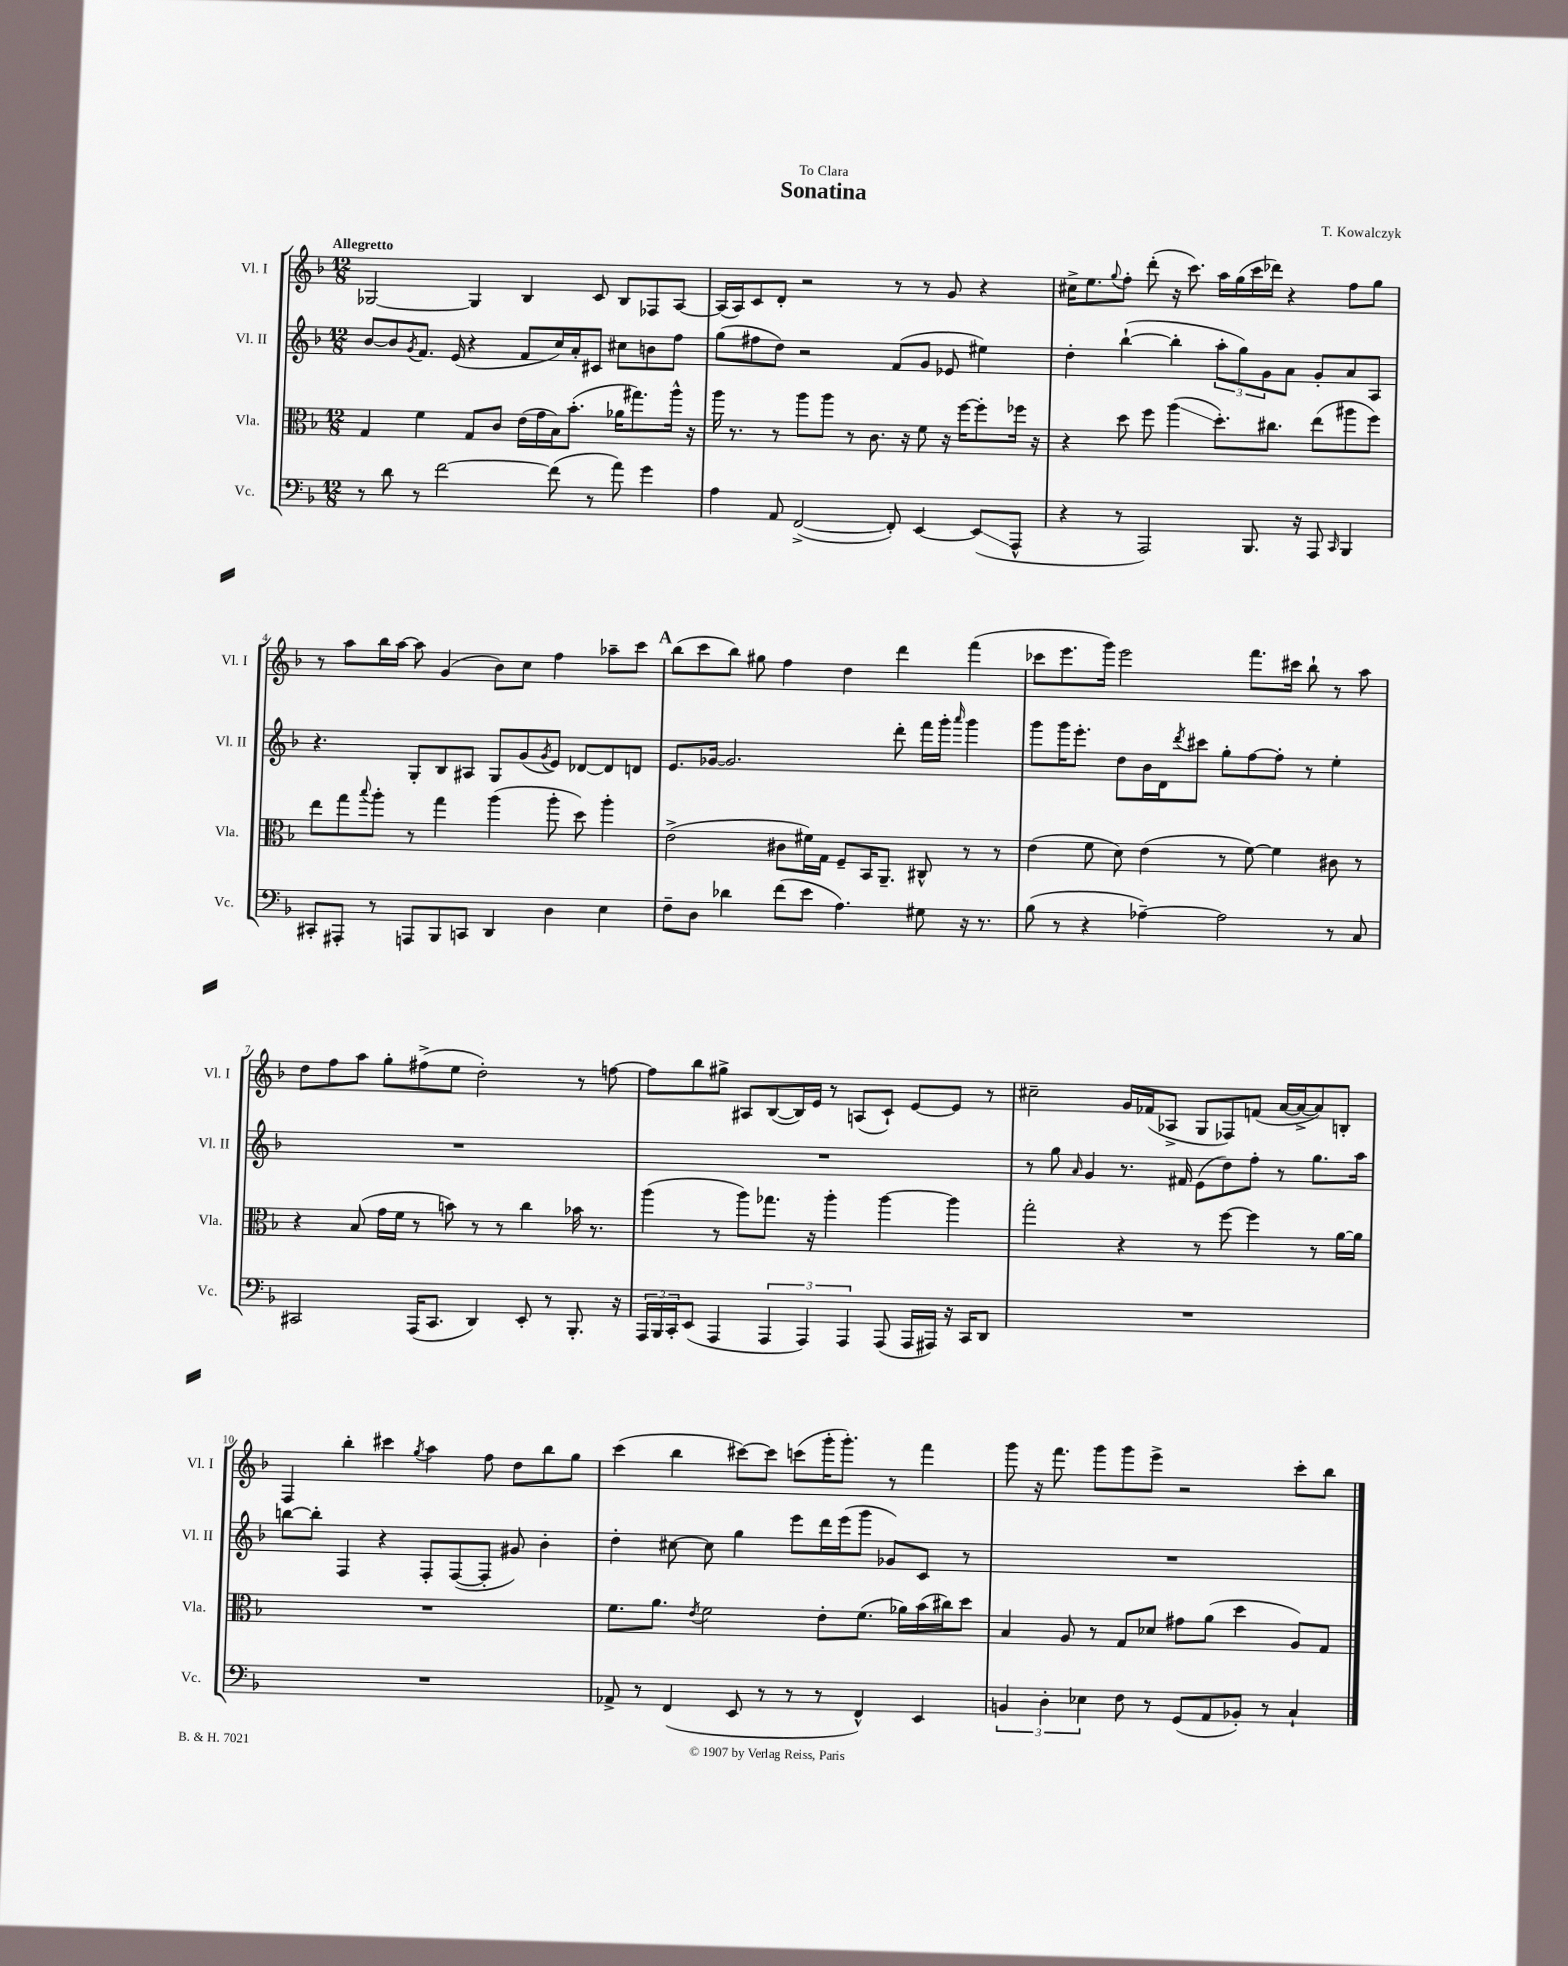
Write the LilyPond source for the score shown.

\header { title = "Sonatina" composer = "T. Kowalczyk" dedication = "To Clara" }
<<
\new StaffGroup <<
\new Staff = "s0" \with { instrumentName = "Vl. I" shortInstrumentName = "Vl. I" } {
    \clef treble \key f \major \numericTimeSignature \time 12/8 \tempo "Allegretto"
    ges2~ ges4 bes4 c'8 bes8 fes8 a8~ |
    a16( a16) c'8 d'8-. r2 r8 r8 g'8 r4 |
    cis''16-> e''8. \appoggiatura { g''8 } f''8-. d'''8-.( r16 c'''8.) a''16 g''16( c'''16 des'''16) r4 f''8 g''8 |
    r8 a''8 bes''16 a''16~ a''8 g'4( bes'8) c''8 f''4 aes''8-- c'''8 |
    \mark \markup { \bold "A" } bes''8( c'''8 bes''8) gis''8 f''4 d''4 d'''4 f'''4( |
    ces'''8 e'''8. g'''16) e'''2 f'''8. cis'''16 bes''8-! r8 a''8 |
    d''8 f''8 a''8 g''8-. fis''8->( e''8 d''2-.) r8 f''8~ |
    f''8 bes''8 gis''8-> ais8 bes8~( bes16) e'16 r8 a8( c'8-!) e'8~ e'8 r8 |
    cis''2-- g'16 fes'16( aes8-> g8 fes8) f'8( a'16~ a'16~-> a'8) b8-. |
    f4 bes''4-. cis'''4 \acciaccatura { g''8 } a''4 f''8 d''8 bes''8 g''8 |
    c'''4( bes''4 cis'''8~) cis'''8 c'''8( g'''16-. g'''8.-.) r8 f'''4 |
    g'''8 r16 f'''8. g'''8 g'''8 e'''8-> r2 c'''8-. bes''8 \bar "|." |
}
\new Staff = "s1" \with { instrumentName = "Vl. II" shortInstrumentName = "Vl. II" } {
    \clef treble \key f \major \numericTimeSignature \time 12/8
    bes'8~ bes'8 \acciaccatura { g'8 } f'8. e'16( r4 f'8 c''16) a'16-. cis'8 cis''8 b'8 f''8 |
    g''8( fis''8 d''8) r2 f'8( g'8 ees'8 eis''4) |
    d''4-. bes''4~-!( bes''4-. \tuplet 3/2 { a''8-. g''8) g'8 } a'8 g'8-. a'8 a8 |
    r4. g8-. bes8 ais8 g8 g'8( \acciaccatura { g'8 } e'8) des'8~ des'8 d'8 |
    \mark \markup { \bold "A" } e'8. ges'16~ ges'2. d'''8-. f'''16 g'''16-. \grace { a'''16 } g'''4 |
    g'''8 g'''16 e'''8.-. d''8 bes'16 d'16 \acciaccatura { d'''8 } cis'''8 g''8-. f''8~ f''8-. r8 e''4-. |
    R1. |
    R1. |
    r8 g''8 \grace { a'16 } g'4 r8. fis'16 e'8( d''8) f''8-. r8 g''8. a''16 |
    b''8~ b''8-. f4 r4 f8-. f8~( f8-. gis'8) bes'4-. |
    d''4-. cis''8~ cis''8 g''4 e'''8 d'''16 e'''16( g'''8 ges'8) c'8 r8 |
    R1. \bar "|." |
}
\new Staff = "s2" \with { instrumentName = "Vla." shortInstrumentName = "Vla." } {
    \clef alto \key f \major \numericTimeSignature \time 12/8
    g4 f'4 g8 c'8 e'16( g'16 bes16) bes'8.-.( aes'16 gis''8.) a''16-^ r16 |
    a''16 r8. r8 a''8 a''8 r8 c'8. r16 f'8 r16 f''16~ f''8-. fes''16 r16 |
    r4 d''8 f''8 a''4\glissando( d''8.-.) cis''8. e''8( ais''8 f''8) |
    e''8 g''8 \appoggiatura { bes''8 } a''8-. r8 g''4 a''4( a''8-. d''8) a''4-. |
    \mark \markup { \bold "A" } e'2->( cis'8 fis'16) g16 f8-- bes,16 a,8.-- cis8-^ r8 r8 |
    e'4( f'8 d'8) e'4( r8 f'8~) f'4 cis'8 r8 |
    r4 bes8( g'16 f'16 r8 b'8) r8 r8 c''4 bes'16 r8. |
    a''4( r8 a''8) ges''8. r16 a''4-. a''4~ a''4 |
    g''2-. r4 r8 f''8~ f''4 r8 a'16~ a'16 |
    R1. |
    f'8. a'8. \acciaccatura { e'8 } f'2 e'8-. f'8.( aes'16) bes'16( cis''16) d''8 |
    bes4 a8 r8 g8 des'8 gis'8 a'8( d''4 a8) g8 \bar "|." |
}
\new Staff = "s3" \with { instrumentName = "Vc." shortInstrumentName = "Vc." } {
    \clef bass \key f \major \numericTimeSignature \time 12/8
    r8 d'8 r8 f'2~ f'8( r8 a'8) g'4 |
    a4 a,8 f,2~->( f,8-.) e,4~ e,8\glissando( a,,8-^ |
    r4 r8 a,,2) bes,,8. r16 a,,8 \grace { c,16 } bes,,4 |
    cis,8-. ais,,8-. r8 a,,8 bes,,8 c,8 d,4 d4 e4 |
    \mark \markup { \bold "A" } f8-- d8 des'4 f'8( e'8 a4.) gis8 r16 r8. |
    bes8( r8 r4 aes4~--) aes2 r8 c8 |
    cis,2 a,,16( cis,8. d,4) e,8-. r8 bes,,8.-. r16 |
    \tuplet 3/2 { a,,16 bes,,16 c,16-. } e,8( a,,4 \tuplet 3/2 { a,,4 a,,4) a,,4 } a,,8( a,,16 ais,,16) r16 c,16 d,8 |
    R1. |
    R1. |
    aes,8-> r8 f,4( e,8 r8 r8 r8 f,4-^) e,4 |
    \tuplet 3/2 { b,4 d4-. ees4 } f8 r8 g,8( a,8 bes,8-.) r8 c4-! \bar "|." |
}
>>
>>
